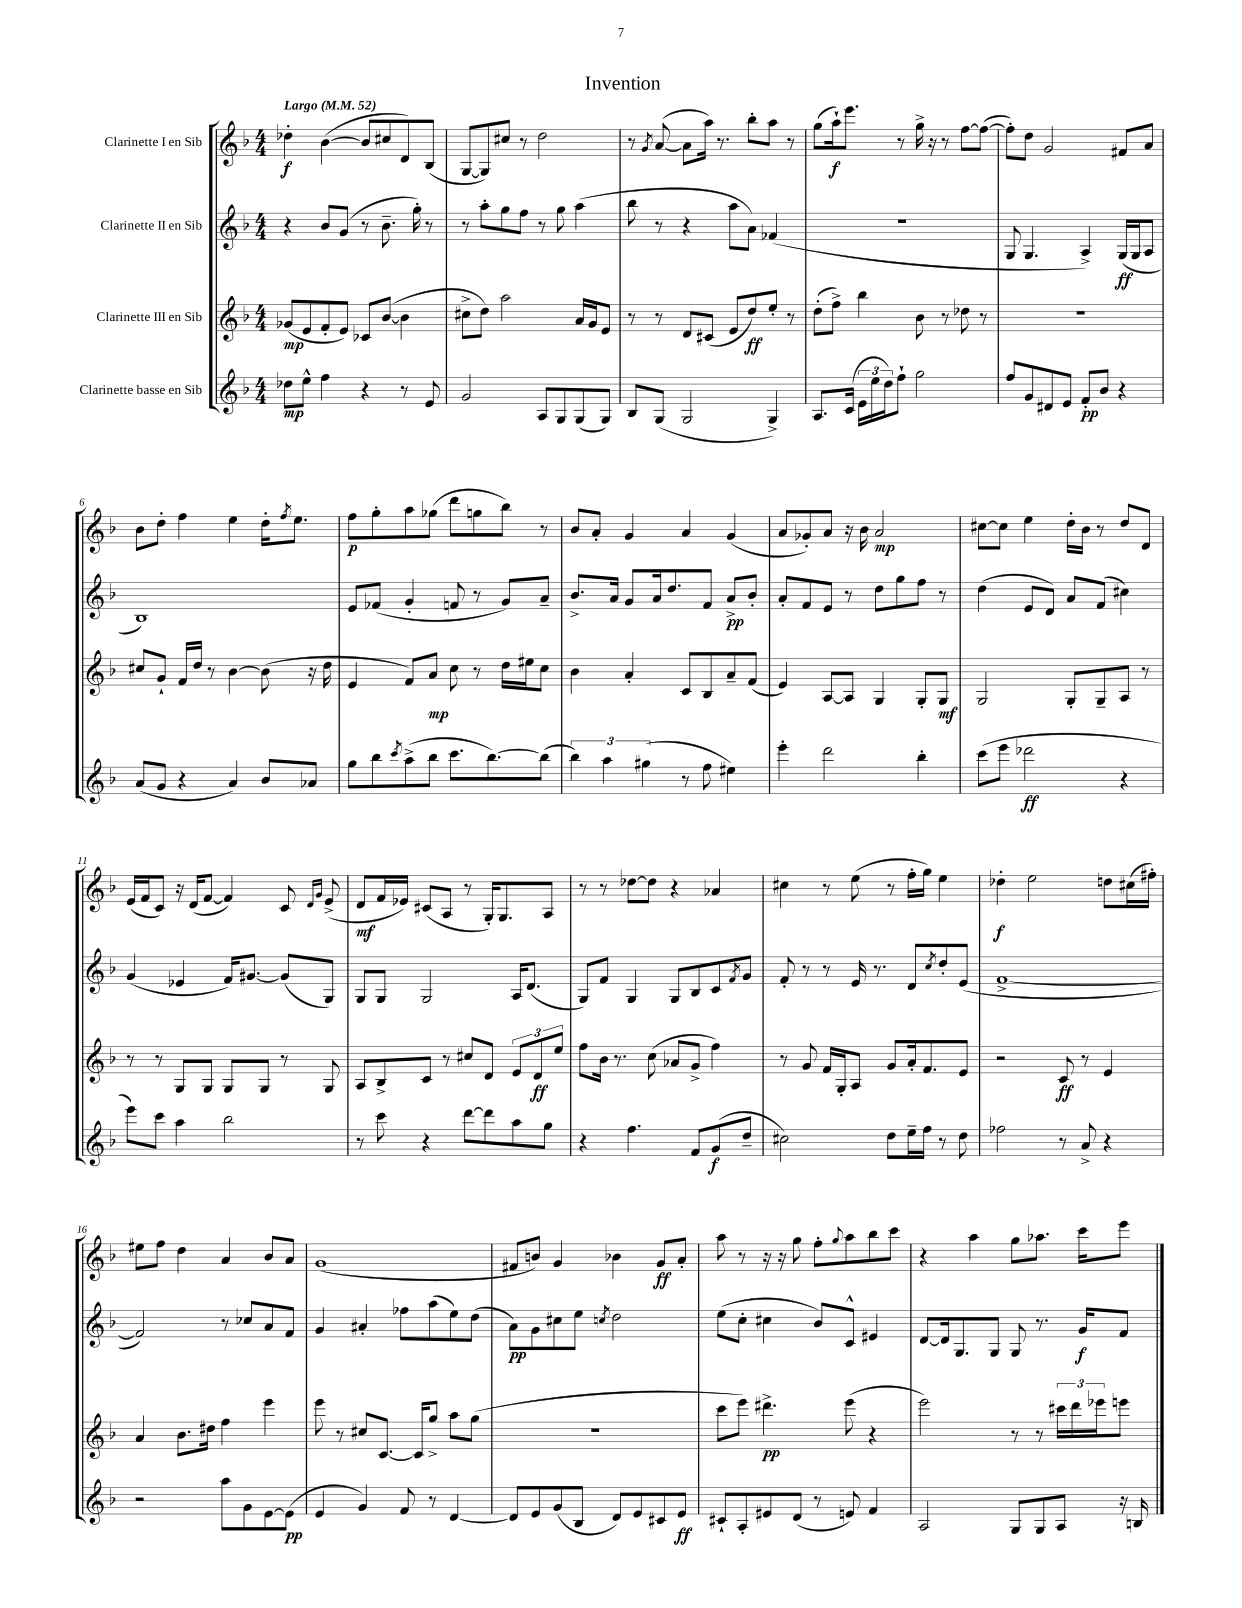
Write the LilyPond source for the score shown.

\header { title = "Invention" }
<<
\new StaffGroup <<
\new Staff = "s0" \with { instrumentName = "Clarinette I en Sib" } {
    \clef treble \key f \major \numericTimeSignature \time 4/4 \tempo "Largo" 4 = 52
    des''4-.\f bes'4~( bes'8 cis''8 d'8) bes8( |
    g8~ g8) cis''8 r8 d''2 |
    r8 \acciaccatura { g'8 } a'8~( a'8 a''16) r8. bes''8-. a''8 r8 |
    g''8( a''16-!\f) e'''8. r8 g''16-> r16 r8 f''8~ f''8~( |
    f''8-.) d''8 g'2 fis'8 a'8 |
    bes'8 d''8-. f''4 e''4 d''16-. \acciaccatura { f''8 } e''8. |
    f''8\p g''8-. a''8 ges''8( d'''8 g''8 bes''8) r8 |
    bes'8 a'8-. g'4 a'4 g'4( |
    a'8 ges'8-.) a'8 r16 bes'16 a'2\mp |
    cis''8~ cis''8 e''4 d''16-. bes'16 r8 d''8 d'8 |
    e'16( f'16 c'8) r16 d'16( f'8~ f'4) c'8 \grace { d'16 g'16 } e'8->( |
    d'8\mf f'16 ees'16) cis'8( a8 r8 g16-.) g8. a8 |
    r8 r8 des''8~ des''8 r4 aes'4 |
    cis''4 r8 e''8( r8 f''16-. g''16) e''4 |
    des''4-.\f e''2 d''8 cis''16( fis''16-.) |
    eis''8 f''8 d''4 a'4 bes'8 a'8 |
    g'1( |
    fis'8 b'8) g'4 bes'4 g'8\ff a'8-. |
    a''8 r8 r16 r16 g''8 f''8-. \appoggiatura { g''8 } a''8 bes''8 c'''8 |
    r4 a''4 g''8 aes''8. c'''16 e'''8 \bar "|." |
}
\new Staff = "s1" \with { instrumentName = "Clarinette II en Sib" } {
    \clef treble \key f \major \numericTimeSignature \time 4/4
    r4 bes'8 g'8( r8 bes'8.-- g''16-.) r8 |
    r8 a''8-. g''8 f''8 r8 g''8 a''4( |
    bes''8 r8 r4 a''8 a'8) fes'4( |
    R1 |
    g8 g4. a4->) g16\ff( g16 a8 |
    bes1) |
    e'8 fes'8( g'4-. f'8 r8 g'8) a'8-- |
    bes'8.-> a'16 g'8 a'16 d''8. f'8 a'8->\pp bes'8-. |
    a'8-. f'8 e'8 r8 d''8 g''8 f''8 r8 |
    d''4( e'8 d'8) a'8 f'8( cis''4) |
    g'4( ees'4 f'16) gis'8.~ gis'8( g8) |
    g8 g8 g2 a16 d'8.( |
    g8) f'8 g4 g8 bes8 c'8 \acciaccatura { f'8 } g'8 |
    f'8-. r8 r8 e'16 r8. d'8 \acciaccatura { c''8 } d''8-. e'8( |
    f'1~-> |
    f'2) r8 ces''8 a'8 f'8 |
    g'4 ais'4-. fes''8 a''8( e''8) d''8( |
    a'8\pp) g'8 cis''8 e''8 \acciaccatura { c''8 } d''2 |
    e''8( c''8-. cis''4 bes'8) c'8-^ eis'4 |
    d'8~ d'16 g8. g8 g8 r8. g'16\f f'8 \bar "|." |
}
\new Staff = "s2" \with { instrumentName = "Clarinette III en Sib" } {
    \clef treble \key f \major \numericTimeSignature \time 4/4
    ges'8\mp( e'8 f'8-. e'8) ces'8 bes'8~( bes'4 |
    cis''8-> d''8) a''2 a'16 g'16 e'8 |
    r8 r8 d'8 cis'8( e'8 d''8\ff) e''8-. r8 |
    d''8-.( f''8->) bes''4 bes'8 r8 des''8 r8 |
    R1 |
    cis''8 g'8-! f'16 d''16 r8 bes'4~ bes'8( r16 d''16 |
    e'4 f'8) a'8\mp c''8 r8 d''16 eis''16 c''8 |
    bes'4 a'4-. c'8 bes8 a'8-- f'8( |
    e'4) a8~ a8 g4 g8-. g8\mf |
    g2 g8-. g8-- a8 r8 |
    r8 r8 g8 g8 g8 g8 r8 g8 |
    a8 bes8-> c'8 r8 cis''8 d'8 \tuplet 3/2 { e'8 d'8\ff e''8 } |
    f''8 bes'16 r8. c''8( aes'8 g'8-> f''4) |
    r8 g'8 f'16 g16-. a8 g'8 a'16-. f'8. e'8 |
    r2 c'8\ff r8 e'4 |
    a'4 bes'8. dis''16 f''4 e'''4 |
    e'''8 r8 cis''8 c'8.~ c'16 g''8-> a''8 g''8( |
    R1 |
    c'''8 e'''8) dis'''4.->\pp e'''8( r4 |
    e'''2) r8 r8 \tuplet 3/2 { cis'''16 d'''16 ees'''16 } e'''8 \bar "|." |
}
\new Staff = "s3" \with { instrumentName = "Clarinette basse en Sib" } {
    \clef treble \key f \major \numericTimeSignature \time 4/4
    des''8\mp e''8-^ f''4 r4 r8 e'8 |
    g'2 a8 g8 g8( g8) |
    bes8 g8( g2 g4->) |
    a8. c'16( \tuplet 3/2 { e'16 e''16 d''16) } f''8-! g''2 |
    f''8 g'8 dis'8 e'8 f'8-.\pp bes'8 r4 |
    a'8( g'8 r4 a'4) bes'8 aes'8 |
    g''8 bes''8 \acciaccatura { c'''8 } a''8->( bes''8 c'''8. bes''8.~) bes''8( |
    \tuplet 3/2 { bes''4) a''4 gis''4( } r8 f''8 eis''4) |
    e'''4-. d'''2 bes''4-. |
    c'''8( e'''8 des'''2\ff r4 |
    e'''8) c'''8 a''4 bes''2 |
    r8 c'''8 r4 d'''8~ d'''8 a''8 g''8 |
    r4 f''4. f'8 g'8\f( d''8-- |
    cis''2) d''8 e''16-- f''16 r8 d''8 |
    fes''2 r8 a'8-> r4 |
    r2 a''8 g'8 e'8~ e'8\pp( |
    e'4 g'4) f'8 r8 d'4~ |
    d'8 e'8 g'8( bes8 d'8) e'8 cis'8 e'8\ff |
    cis'8-! a8-. eis'8 d'8( r8 e'8) f'4 |
    a2 g8 g8 a8 r16 b16 \bar "|." |
}
>>
>>
